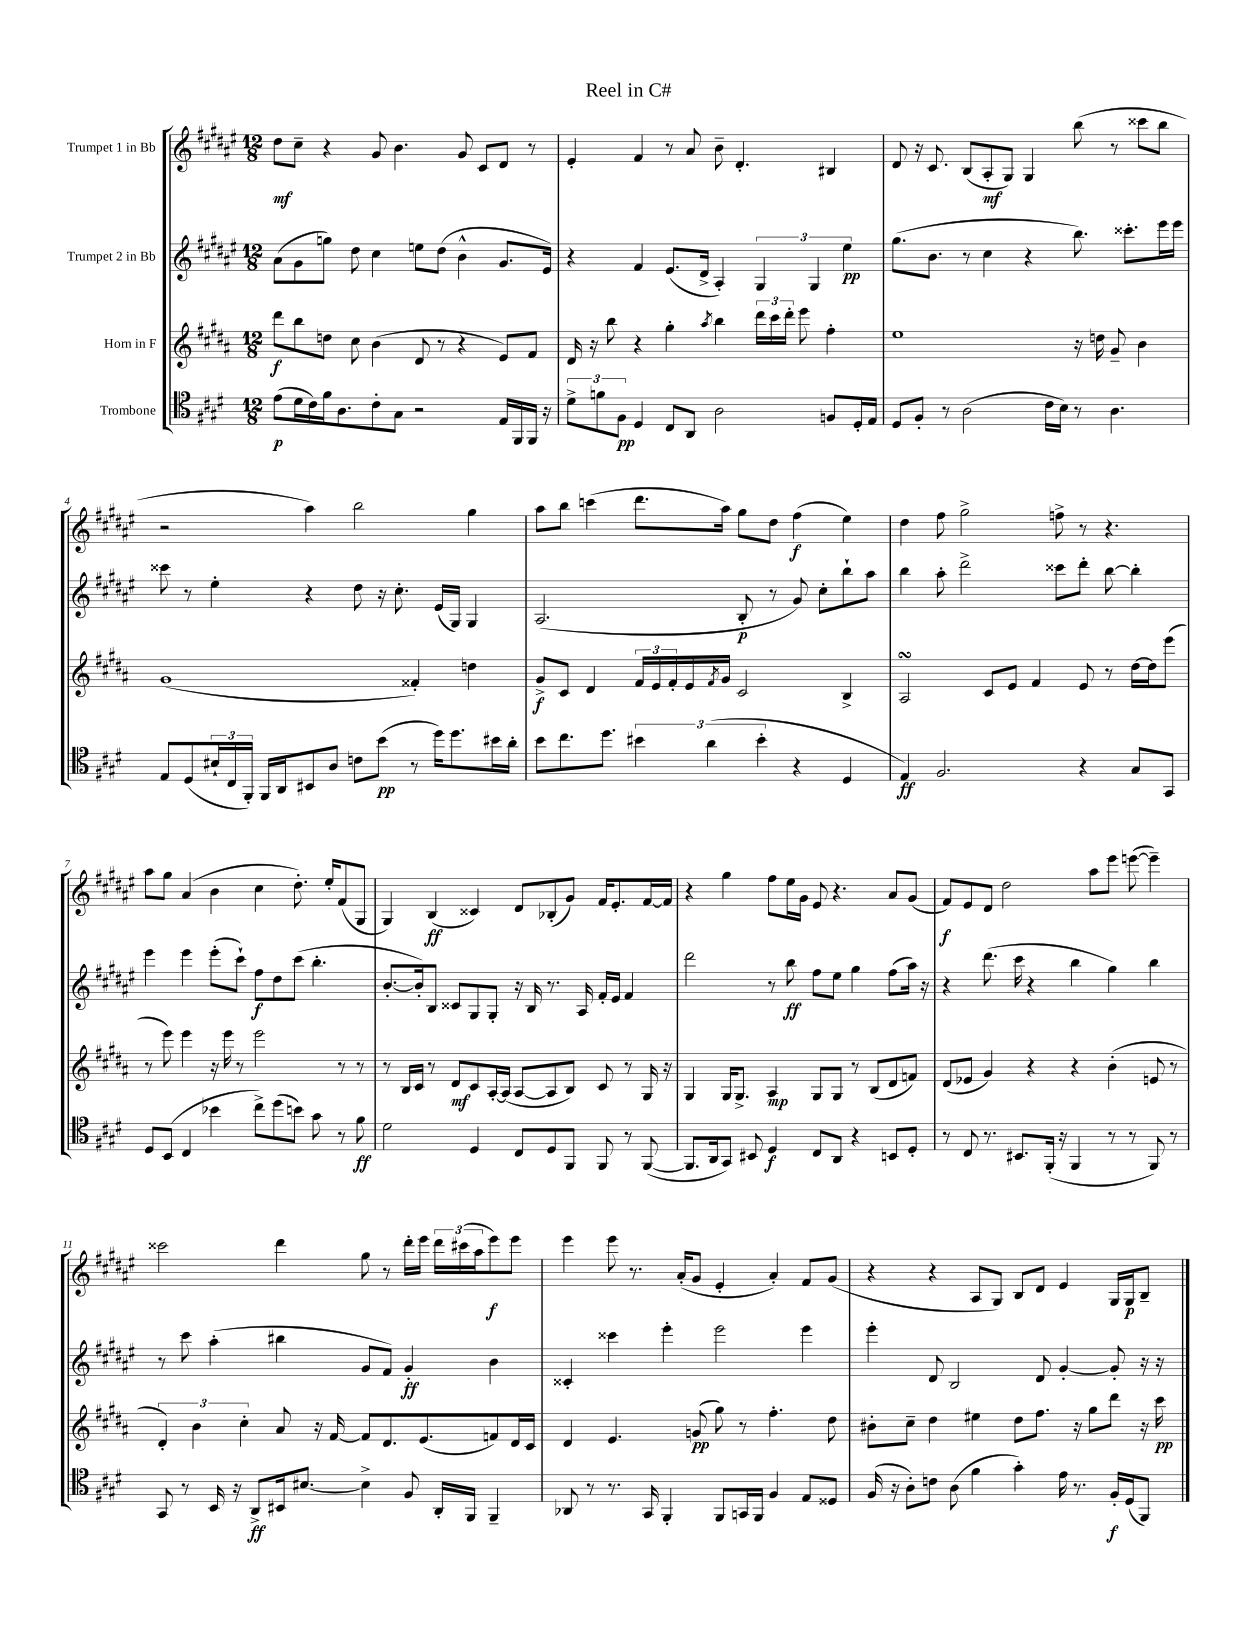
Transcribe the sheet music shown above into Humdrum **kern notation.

**kern	**kern	**kern	**kern
*staff4	*staff3	*staff2	*staff1
*clefC4	*clefG2	*clefG2	*clefG2
*k[f#c#g#d#]	*k[f#c#g#d#a#]	*k[f#c#g#d#a#e#]	*k[f#c#g#d#a#e#]
*M12/8	*M12/8	*M12/8	*M12/8
(8e	8ddd#	(8a#	8dd#
16d#	8bb	8g#	8cc#~
16c#)	.	.	.
16f#	8dd	8gg)	4r
8.A	.	.	.
.	8cc#	8dd#	.
8c#'	(4b	4cc#	8g#
8G#	.	.	4.b
2r	8d#	8ee	.
.	8r	(8dd#	.
.	4r	4b^^	8g#
.	.	.	8c#
16E	8e)	8.g#	8d#
16FF#	.	.	.
16FF#	8f#	.	8r
16r	.	16e#)	.
=	=	=	=
12d#^	16d#	4r	4e#'
.	16r	.	.
12f	.	.	.
.	8bb	.	.
12F#	.	.	.
4D#	4r	4f#	4f#
8C#	4gg#'	(8.e#	8r
8AA	.	.	8a#
.	.	16d#^	.
.	8qaa#	.	.
2A	4bb	4A#')	8b~
.	.	.	4.d#'
.	24ddd#	6G#	.
.	24ccc#	.	.
.	24ddd#'	.	.
.	8eee	.	.
.	.	6G#	.
8F	4ff#'	.	4B#
.	.	6ee#	.
16D#'	.	.	.
16E	.	.	.
=	=	=	=
8D#	1ee	(8.gg#	8d#
8F#'	.	.	16r
.	.	8.b	8.c#
8r	.	.	.
(2A	.	8r	(8B
.	.	4cc#	8A#'
.	.	.	8G#)
.	.	4r	4G#
16c#	.	.	.
16B)	.	.	.
8r	16r	8.bb)	(8bb
.	16dd	.	.
4.A	8g#~	.	8r
.	.	8.ccc##'	.
.	4b	.	8ccc##
.	.	16eee#	8bb
.	.	16eee#	.
=	=	=	=
8E	(1g#	8ccc##	2r
(8D#	.	8r	.
24B#`	.	4ee#'	.
24C#	.	.	.
24FF#')	.	.	.
16FF#	.	.	.
16AA	.	.	.
8BB#	.	4r	4aa#)
8A	.	.	.
8c	.	8dd#	2bb
(8b	.	16r	.
.	.	8.cc#'	.
8r	4f##')	.	.
16dd#)	.	(16e#	.
8.dd#	.	16G#)	.
.	4dd	4G#	4gg#
16b#	.	.	.
16a'	.	.	.
=	=	=	=
8b	8g#^	(2.A#	8aa#
8.cc#	8c#	.	8bb
.	4d#	.	(4ccc
8.dd#	.	.	.
6b#	24f#	.	8.ddd#
.	24e	.	.
.	24f#'	.	.
.	16e	.	.
(6a	.	.	.
.	8qf#	.	.
.	16g#	.	16aa#)
.	2c#	8B'	8gg#
6b#'	.	.	.
.	.	8r	8dd#
4r	.	8g#)	(4ff#
.	.	8cc#'	.
4D#	4B^	8bb`	4ee#)
.	.	8aa#	.
=	=	=	=
4E)	2A#	4bb	4dd#
2.F#	.	8aa#'	8ff#
.	.	2ddd#^	2gg#^
.	8c#	.	.
.	8e	.	.
.	4f#	.	.
.	.	8ccc##	8ff^
4r	8e	8ddd#'	8r
.	8r	[8bb	4.r
8G#	[16dd#	4bb']	.
.	16dd#]	.	.
8GG#	(8eee	.	.
=	=	=	=
8D#	8r	4eee#	8aa#
(8BB	8eee)	.	8gg#
4C#	4eee	4eee#	(4a#
4b-	16r	(8eee#'	4b
.	16eee	.	.
.	8r	8ccc#`)	.
8cc#^)	2eee	8ff#	4cc#
(8dd#	.	8dd#	.
8b)	.	(8ccc#	8.dd#')
8g#	.	4.bb'	.
.	.	.	16ee#'
8r	8r	.	(8f#
8f#	8r	.	8G#
=	=	=	=
2d#	8r	[8.b'	4G#)
.	16B	.	.
.	16c#	16b'])	.
.	8r	8B	(4B
.	8d#	8c##	.
4D#	8c#	8G#	4c##)
.	[16A#'	8G#'	.
.	(16A#]	.	.
8C#	[8A#	16r	8d#
.	.	16B	.
8D#	8A#]	8.r	(8B-'
8FF#	8B)	.	8g#)
.	.	16A#	.
8FF#	8c#	16f#'	16f#
.	.	16e#	8.e#'
8r	8r	4f#	.
([8FF#	16G#	.	[16f#
.	16r	.	16f#]
=	=	=	=
8.FF#]	4G#	2ddd#	4r
16AA	.	.	.
8GG#)	16G#	.	4gg#
.	8.G#^	.	.
8BB#	.	.	.
4D#	4A#	8r	8ff#
.	.	8bb	16ee#
.	.	.	16g#
8C#	8G#	8ff#	8e#
8AA	8G#	8ee#	4.r
4r	8r	4gg#	.
.	(8B	.	.
8BB	8d#	(8ff#	8a#
8D#'	8f)	16aa#)	(8g#
.	.	16r	.
=	=	=	=
8r	(8d#	4r	8f#)
8C#	8e-	.	8e#
8.r	4g#)	(8.ddd#	8d#
.	.	.	2dd#
8.BB#	.	16ccc#	.
.	4r	4r	.
(16FF#'	.	.	.
16r	.	.	.
4FF#	4r	4bb	.
.	.	.	8aa#
8r	(4b'	4gg#)	8eee#
8r	.	.	([8eee
8FF#)	8e	4bb	4eee~])
8r	8r	.	.
=	=	=	=
8GG#	6d#')	8r	2ccc##
8r	.	8ccc#	.
.	6b	.	.
16BB	.	(4aa#'	.
16r	.	.	.
.	6cc#'	.	.
8AA^	.	.	.
16BB#	8a#	4bb#	4ddd#
[8.B#	.	.	.
.	16r	.	.
.	[16f#	.	.
4B#^]	8f#]	8g#	8gg#
.	8.d#	8f#)	8r
8F#	.	4g#'	16ddd#'
.	(8.e	.	16eee#
16AA'	.	.	24ddd#
.	.	.	(24ccc#
16FF#	.	.	.
.	.	.	24aa#
4FF#~	8f)	4b	8eee#)
.	16d#	.	8eee#
.	16c#	.	.
=	=	=	=
8AA-	4d#	4c##'	4eee#
8r	.	.	.
8.r	4.e	4ccc##	8eee#
.	.	.	8.r
16GG#	.	.	.
4FF#'	.	4eee#'	.
.	.	.	(16a#'
.	(8g	.	8g#
8FF#	8gg#)	2eee#	4e#'
16GG	8r	.	.
16FF#	.	.	.
4F#	4.ff#'	.	4a#')
8E	.	4eee#	8f#
8D##	8dd#	.	(8g#
=	=	=	=
(16F#	8b#'	4eee#'	4r
16r	.	.	.
8A')	8cc#~	.	.
8c	4dd#	8d#	4r
(8A	.	2B	.
4f#	4ee#	.	8A#
.	.	.	8G#)
4g#')	8dd#	.	8B
.	8.ff#	8d#	8d#
16e	.	[4g#'	4e#
8.r	16r	.	.
.	8gg#	.	.
16F#'	8ddd#	8g#']	16G#
(16D#	.	.	16G#
8FF#)	16r	16r	8B~
.	16ccc#	16r	.
==	==	==	==
*-	*-	*-	*-
